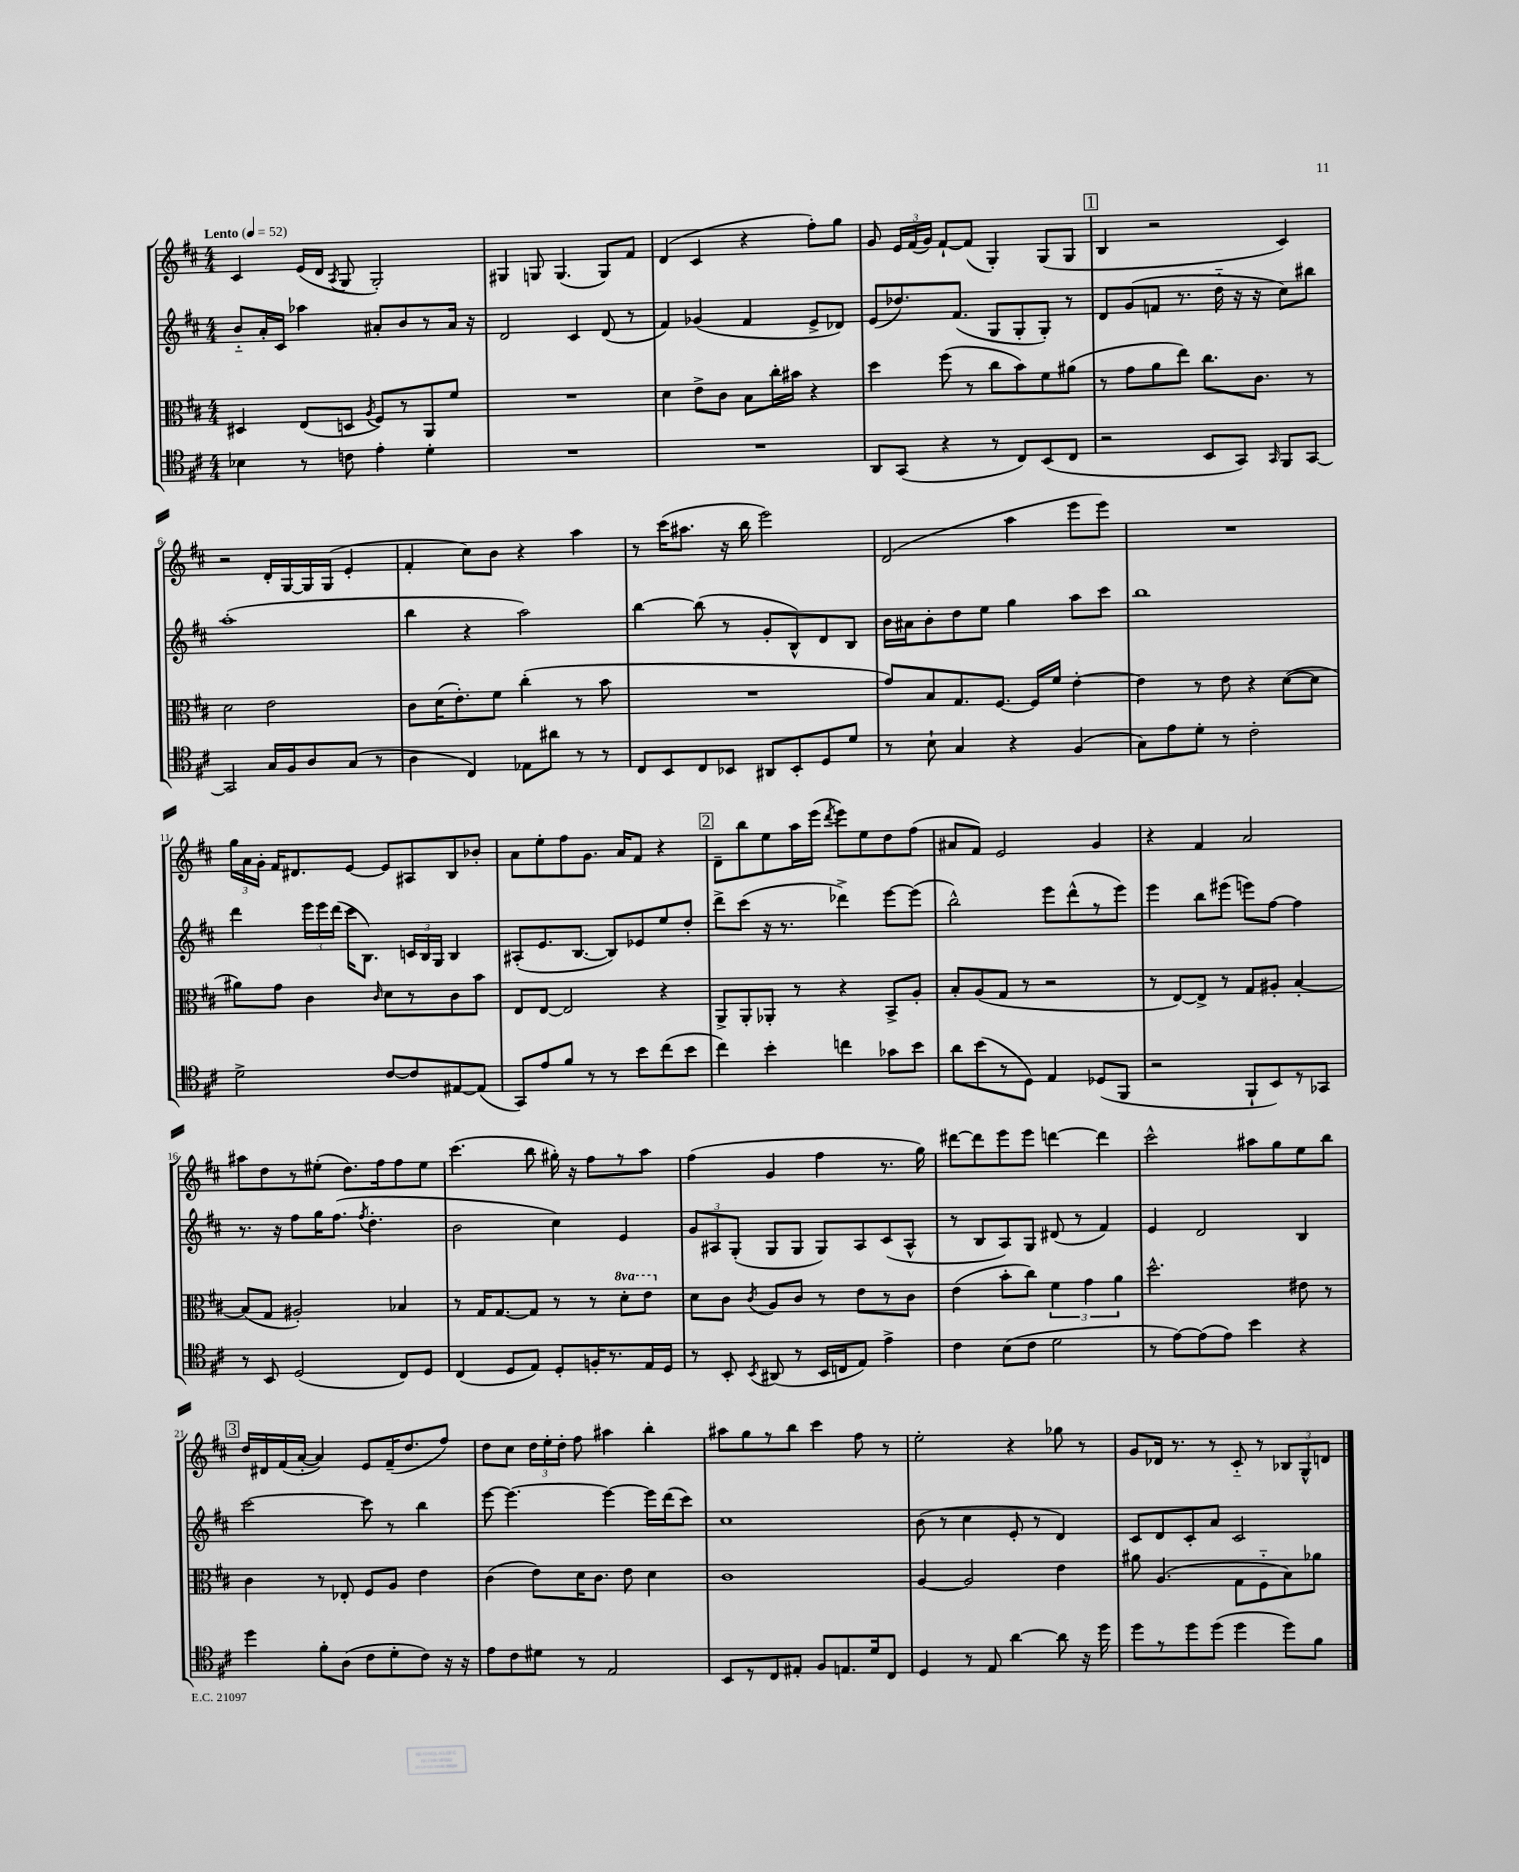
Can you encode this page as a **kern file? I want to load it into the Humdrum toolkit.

**kern	**kern	**kern	**kern
*part4	*part3	*part2	*part1
*staff4	*staff3	*staff2	*staff1
*clefC4	*clefC3	*clefG2	*clefG2
*k[f#c#]	*k[f#c#]	*k[f#c#]	*k[f#c#]
*M4/4	*M4/4	*M4/4	*M4/4
*MM52	*MM52	*MM52	*MM52
=1	=1	=1	=1
!	!	!	!LO:TX:a:B:t=Lento
4B-X\	4D#X/	8b/L	4c#/
.	.	16a'/L	.
.	.	16c#/JJ	.
8r	(8E/L	4aa-X\	(16e/LL
.	.	.	16d/JJ
.	.	.	8qA/
8cn\	8Dn/J	.	8G/
.	8qA/	.	.
4e'\	8F#/L)	8a#X'/L	2G'/)
.	8r	8b/	.
4d'\	8AA/	8r	.
.	8f#/J	16a#/Jk	.
.	.	16r	.
=2	=2	=2	=2
1r	1r	2d/	4G#X/
.	.	.	8Gn/
.	.	.	(4.G/
.	.	4c#/	.
.	.	(8d/	8G/L)
.	.	8r	8f#/J
=3	=3	=3	=3
1r	4d\	4f#/)	(4d/
.	8e^\L	(4g-X/	4c#/
.	8c#\J	.	.
.	8B\L	4f#/	4r
.	16cc#'\L	.	.
.	16b#X\JJ	.	.
.	4r	8e^/L	8ff#'\L)
.	.	8d-X/J)	8gg\J
=4	=4	=4	=4
8AA/L	4dd\	(8e/L	8g/
(8GG/J	.	8.dd-X/)	24e/LL
.	.	.	(24f#/
.	.	.	24g/JJ)
4r	(8ff#\	.	[8f#`/L
.	.	(8.f#/J	.
.	8r	.	(8f#/J]
8r	8cc#\L	8G/L	4G'/)
8C#/L)	8b\)	8G'/	.
(8BB/	8f#\	8G'/J)	(8G/L
8C#/J	(8a#X\J	8r	8G/J
!!LO:REH:place=s1:t=1
=5	=5	=5	=5
2r	8r	8d/L	4B/
.	8g\L	(8g/	.
.	8a\	8fn/J	2r
.	8ee\J)	8.r	.
8BB/L	8.cc#\L	.	.
.	.	16dd\	.
8GG/J)	.	16r	.
.	8.c#\J	16r	.
16qqGG/	.	.	.
8FF#/L	.	8cc#\L)	4c#/)
[8GG/J	8r	8bb#X\J	.
!!LO:LB:g=z
=6	=6	=6	=6
2GG/]	2d\	(1aa'	2r
16G/LL	2e\	.	16d'/LL
16F#/J	.	.	[16G/
8A/	.	.	16G/]
.	.	.	(16G/JJ
(8G/J	.	.	4e'/
8r	.	.	.
=7	=7	=7	=7
4A\	8c#\L	4bb\	4f#'/
.	(16d\K	.	.
.	8.e'\)	.	.
4C#/)	.	4r	8cc#\L)
.	8f#\J	.	8b\J
8E-X\L	(4cc#'\	2aa\)	4r
8a#X\J	.	.	.
8r	8r	.	4aa\
8r	8b\	.	.
=8	=8	=8	=8
8C#/L	1r	[4bb\	8r
8BB/	.	.	(16ccc#\KL
.	.	.	8.aa#X\J
8C#/	.	(8bb\]	.
8BB-X/J	.	8r	16r
.	.	.	16bb\
8AA#X/L	.	8g'/L	2eee\)
8BB-'/	.	8B^^/)	.
8D/	.	8d/	.
8d/J	.	8B/J	.
=9	=9	=9	=9
8r	8g/L)	16b\LL	(2d/
.	.	16a#X\J	.
8B`\	8B/	8b'\	.
4G/	8.G/	8dd\	.
.	.	8ee\J	.
.	[8.F#/J	.	.
4r	.	4gg\	4aa\
.	16F#/LL]	.	.
.	16f#/JJ	.	.
(4F#/	[4e'\	8aa\L	8eee\L
.	.	8ccc#\J	8eee\J)
=10	=10	=10	=10
8G\L)	4e\]	1bb	1r
8e\	.	.	.
8d'\J	8r	.	.
8r	8e\	.	.
2c#'\	4r	.	.
.	([8d\L	.	.
.	8d\J]	.	.
!!LO:LB:g=z
=11	=11	=11	=11
2d^\	8a#X\L)	4ddd\	24gg\LL
.	.	.	24a\
.	.	.	24g'\JJ
.	8g\J	.	16f#/KL
.	.	.	8.d#X/
.	4c#\	24eee\LL	.
.	.	24eee\	.
.	.	(24ddd\JJ	.
.	.	16ccc#\KL	[8e/J
.	.	8.B\J)	.
.	16qqc#/	.	.
[8c#/L	8d\L	.	8e/L]
8c#/]	8r	24cn/LL	8A#X/
.	.	24B/	.
.	.	24G/JJ	.
[8E#X/	8c#\	4B/	8B/
(8E#/J]	8b\J	.	8b-X'/J
=12	=12	=12	=12
8GG/L)	8E/L	(8A#X'/L	8a\L
8e/	[8E/J	8.e/	8ee'\
8f#/J	2E/]	.	8ff#\
.	.	[8.B/J	.
8r	.	.	8.g\J
8r	.	8B/L])	.
.	.	.	16a/KL
8b\L	.	8e-X/	8f#/J
(8cc#\	4r	8ee/	4r
8b\J	.	8dd'/J	.
!!LO:REH:place=s1:t=2
=13	=13	=13	=13
4cc#\)	8AA^/L	8ddd^\L	8d~\L
.	8AA'/	(8ccc#\J	8bb\
4b'\	8AA-X'/J	16r	8ee\
.	.	8.r	.
.	8r	.	16aa\L
.	.	.	(16eee\JJ
.	.	.	8qddd/
4ccn\	4r	4ddd-X^\)	8eee\L)
.	.	.	8ee\
8g-X\L	8BB^/L	[8eee\L	8dd\
8b\J	8A'/J	(8eee\J]	(8ff#\J
=14	=14	=14	=14
8a\L	8B'/L	2bb^^\)	8a#X/L
(8b\	(8A/	.	8f#/J)
8r	8G/J	.	2e/
8D\J)	8r	.	.
4E/	2r	8eee\L	.
.	.	(8ddd^^\	.
(8D-X/L	.	8r	4g/
8FF#/J	.	8eee\J)	.
=15	=15	=15	=15
2r	8r	4eee\	4r
.	[8E/L)	.	.
.	8E^/J]	8bb\L	4f#/
.	8r	(8eee#X\J	.
8FF#`/L	8G/L	8eeen\L)	2a/
8BB/)	8A#X'/J	[8ff#\J	.
8r	[4B'/	4ff#\]	.
8GG-X/J	.	.	.
!!LO:LB:g=z
=16	=16	=16	=16
8r	(8B/L]	8.r	8aa#X\L
8BB/	8G/J	.	8dd\
.	.	16r	.
(2D/	2A#X'/)	8ff#\L	8r
.	.	16gg\K	(8ee#X'\J
.	.	(8.ff#\J	.
.	.	.	8.dd\L)
.	.	8qff#/	.
.	.	4.dd'\	.
.	.	.	16ff#\k
8C#/L)	4B-X/	.	8ff#\
8D/J	.	.	8ee#\J
=17	=17	=17	=17
(4C#/	8r	2b\	(4.ccc#\
.	16G/KL	.	.
.	[8.G/	.	.
8D/L	.	.	.
8E/J)	8G/J]	.	8bb\
8D'/L	8r	4cc#\)	16gg#X'\)
.	.	.	16r
16Fn'/K	8r	.	8ff#\L
8.r	.	.	.
*	*8va	*	*
.	8dd'\L	4e/	8r
16E/L	8ee\J	.	8aa\J
16D/JJ	.	.	.
=18	=18	=18	=18
*	*X8va	*	*
8r	8d\L	12g/L	(4ff#\
.	.	12A#X/	.
8BB'/	8c#\J	.	.
.	.	(12G'/J	.
8qBB/	8qc#/	.	.
(8AA#X/	8A/L	8G/L	4g/
8r	8c#/J	8G/J	.
16BB/LL	8r	8G/L)	4ff#\
16Cn/J	.	.	.
8E/J)	8e\L	8A#/	.
4e^\	8r	(8c#/	8.r
.	8c#\J	8A#^^/J	.
.	.	.	16gg\)
=19	=19	=19	=19
4c#\	(4e\	8r	[8ddd#X\L
.	.	8B/L	8ddd#\]
(8B\L	8b'\L	8A/)	8eee\
8c#\J	8cc#\J)	8G/J	8eee\J
2d\	6f#\	(8d#X/	[4dddn\
.	.	8r	.
.	6g\	.	.
.	.	4f#/)	4ddd\]
.	6a\	.	.
=20	=20	=20	=20
8r	2.dd^^\	4e/	2ccc#^^\
[8e\L)	.	.	.
(8e\]	.	2d/	.
8e\J)	.	.	.
4b\	.	.	8aa#X\L
.	.	.	8gg\
4r	8e#X\	4B/	8ee\
.	8r	.	8bb\J
!!LO:LB:g=z
!!LO:REH:place=s1:t=3
=21	=21	=21	=21
4dd\	4c#\	[2ccc#\	16dd/LL
.	.	.	16d#X/
.	.	.	(16f#/
.	.	.	[16a'/JJ
8f#'\L	8r	.	4a/])
(8A\J	8E-X'/	.	.
8c#\L	8F#/L	8ccc#\]	8e/L
8d'\	8A/J	8r	(16f#~/K
.	.	.	8.dd/
8c#\J)	4e\	4bb\	.
16r	.	.	8ff#/J)
16r	.	.	.
=22	=22	=22	=22
8e\L	(4c#\	[8eee\	8dd\L
8c#\	.	4.eee\_	8cc#\J
8d#X\J	8e\L)	.	24dd\LL
.	.	.	24ee'\
.	.	.	24dd'\JJ
8r	16d\K	.	8ff#\
.	8.c#\J	.	.
2E/	.	4eee\_	4aa#X\
.	8e\	.	.
.	4d\	16eee\LL]	4bb'\
.	.	(16ddd\J	.
.	.	8ccc#\J)	.
=23	=23	=23	=23
8BB/L	1c#	1cc#	8aa#X\L
8r	.	.	8gg\
8C#/	.	.	8r
8E#X'/J	.	.	8bb\J
8F#/L	.	.	4ccc#\
8.En/	.	.	.
.	.	.	8ff#\
16d/k	.	.	.
8C#/J	.	.	8r
=24	=24	=24	=24
4D/	[4A/	(8b\	2ee'\
.	.	8r	.
8r	2A/]	4cc#\	.
8E/	.	.	.
[4a\	.	8e'/	4r
.	.	8r	.
8a\]	4e\	4d/)	8gg-X\
16r	.	.	8r
16dd\	.	.	.
=25	=25	=25	=25
8dd\L	8a#X\	8c#/L	8g/L
8r	(4.A/	8d/	16d-X/Jk
.	.	.	8.r
8dd\	.	8c#'/	.
(8dd\J	.	8a/J	8r
4dd\	8G\L	2c#/	8c#/
.	8F#\	.	8r
8dd\L)	8B\)	.	12B-X/L
.	.	.	12G^^/
8f#\J	8a-X\J	.	.
.	.	.	12dn/J
==	==	==	==
*-	*-	*-	*-
